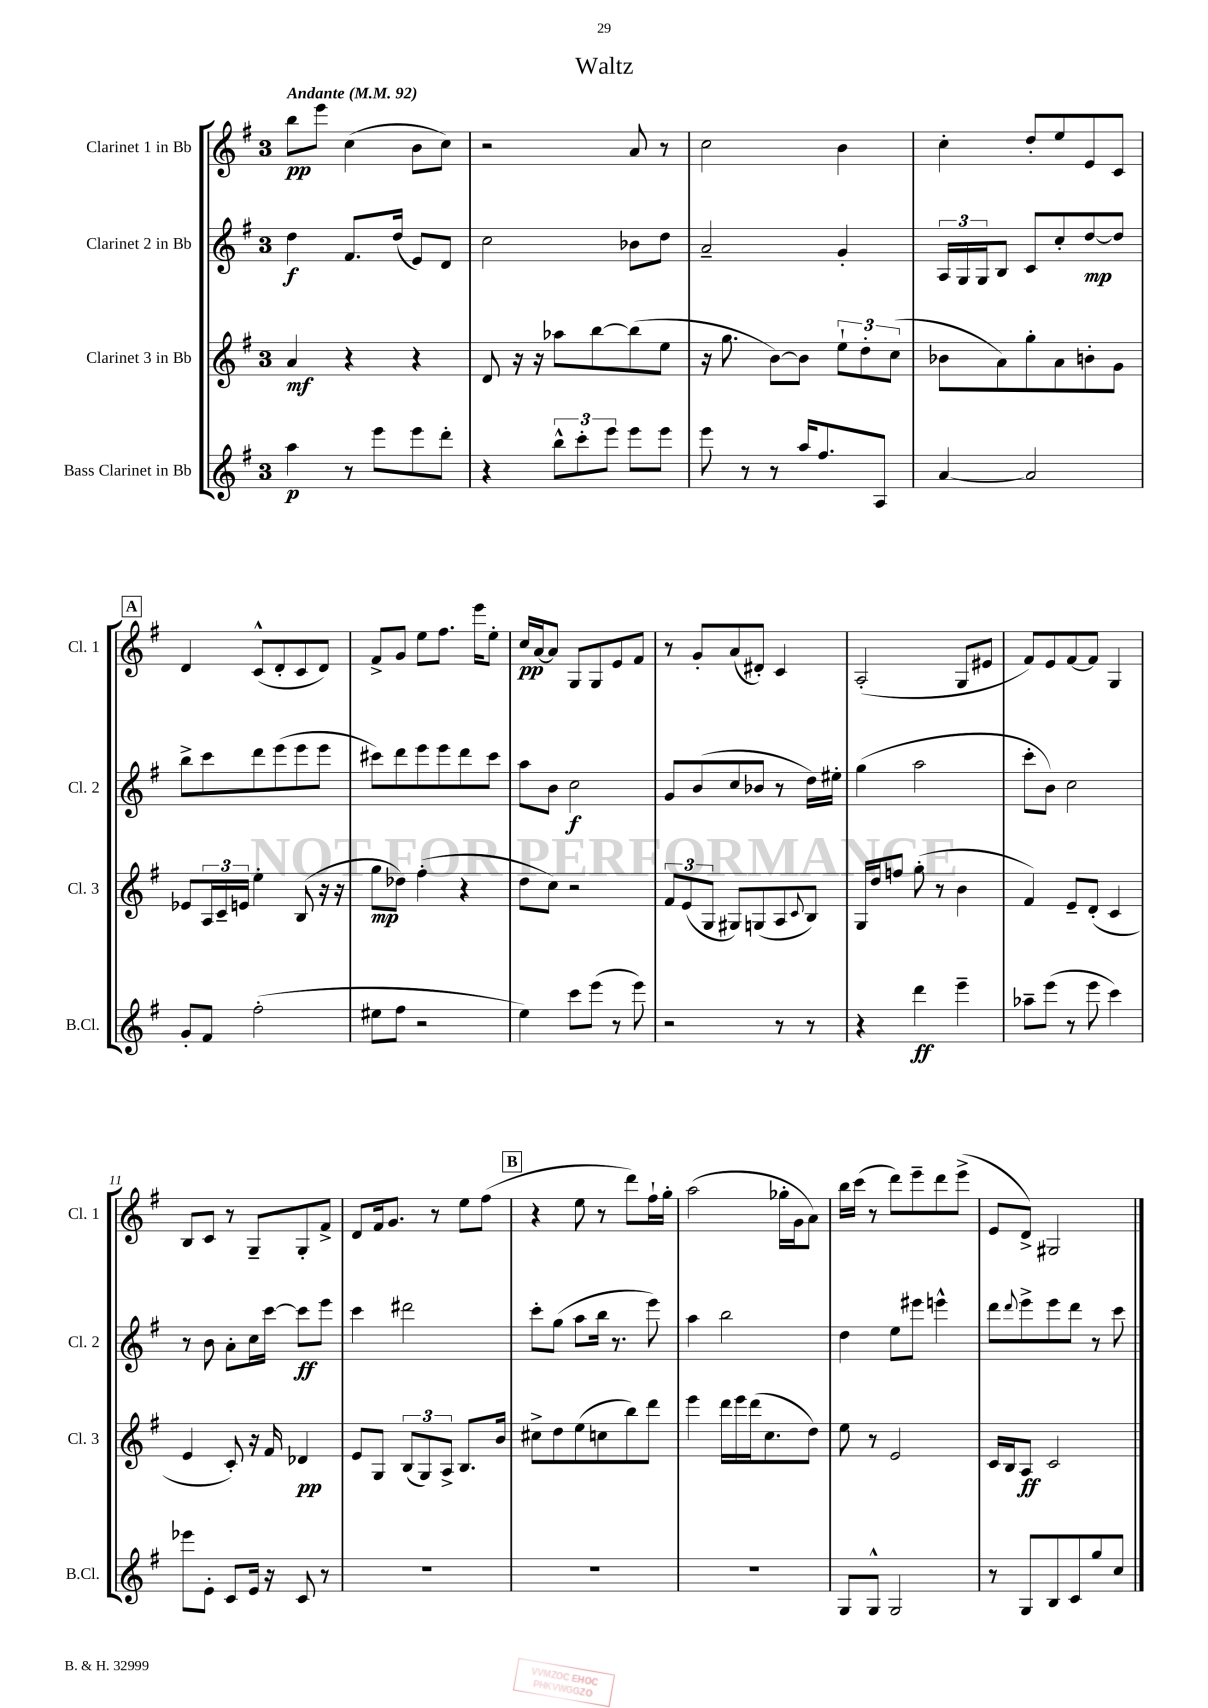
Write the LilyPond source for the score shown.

\header { title = "Waltz" }
<<
\new StaffGroup <<
\new Staff = "s0" \with { instrumentName = "Clarinet 1 in Bb" shortInstrumentName = "Cl. 1" } {
    \clef treble \key g \major \once \override Staff.TimeSignature.style = #'single-digit \time 3/4 \tempo "Andante" 4 = 92
    b''8\pp e'''8 c''4( b'8 c''8) |
    r2 a'8 r8 |
    c''2 b'4 |
    c''4-. d''8-. e''8 e'8 c'8 |
    \mark \markup { \box "A" } d'4 c'8-^( d'8-. c'8 d'8) |
    fis'8-> g'8 e''8 fis''8. e'''16 e''8-. |
    c''16\pp a'16~ a'8 g8 g8 e'8 fis'8 |
    r8 g'8-. a'8( dis'8-.) c'4 |
    a2-.( g8 eis'8 |
    fis'8) e'8 fis'8~ fis'8 g4 |
    b8 c'8 r8 g8-- g8-. fis'8-> |
    d'8 fis'16 g'8. r8 e''8 fis''8( |
    \mark \markup { \box "B" } r4 e''8 r8 d'''8) fis''16-! g''16-. |
    a''2( ges''16-. g'16 a'8) |
    b''16 c'''16( r8 d'''8) e'''8-- d'''8 e'''8->( |
    e'8 d'8->) gis2 \bar "|." |
}
\new Staff = "s1" \with { instrumentName = "Clarinet 2 in Bb" shortInstrumentName = "Cl. 2" } {
    \clef treble \key g \major \once \override Staff.TimeSignature.style = #'single-digit \time 3/4
    d''4\f fis'8. d''16( e'8) d'8 |
    c''2 bes'8 d''8 |
    a'2-- g'4-. |
    \tuplet 3/2 { a16 g16 g16 } b8 c'8 c''8-. d''8~\mp d''8 |
    \mark \markup { \box "A" } b''8-> c'''8 d'''8 e'''8( e'''8 e'''8 |
    cis'''8) d'''8 e'''8 e'''8 d'''8 cis'''8 |
    a''8 b'8 c''2\f |
    g'8 b'8( c''8 bes'8 r8 d''16) eis''16-. |
    g''4( a''2 |
    c'''8-. b'8) c''2 |
    r8 b'8 a'8-. c''16 c'''16~ c'''8\ff e'''8 |
    c'''4 dis'''2 |
    \mark \markup { \box "B" } c'''8-. g''8( a''8 b''16 r8. e'''8) |
    a''4 b''2 |
    d''4 e''8 eis'''8 e'''4-^ |
    d'''8 \appoggiatura { d'''8 } e'''8-> e'''8 d'''8 r8 c'''8 \bar "|." |
}
\new Staff = "s2" \with { instrumentName = "Clarinet 3 in Bb" shortInstrumentName = "Cl. 3" } {
    \clef treble \key g \major \once \override Staff.TimeSignature.style = #'single-digit \time 3/4
    a'4\mf r4 r4 |
    d'8 r16 r16 aes''8 b''8~ b''8( e''8 |
    r16 g''8. b'8~) b'8 \tuplet 3/2 { e''8-! d''8-. c''8( } |
    bes'8 a'8) g''8-. a'8 b'8-. g'8 |
    \mark \markup { \box "A" } ees'8 \tuplet 3/2 { a16 c'16-- e'16 } e''4-. b8( r16 r16 |
    g''8\mp des''8) fis''4-.( r4 |
    d''8 c''8) r2 |
    \tuplet 3/2 { fis'8 e'8( g8 } gis8) g8( a8 \appoggiatura { c'8 } b8) |
    g16 d''16 f''8 g''8-.( r8 b'4 |
    fis'4) e'8-- d'8-.( c'4 |
    e'4 c'8-.) r16 fis'16 des'4\pp |
    e'8 g8 \tuplet 3/2 { b8( g8) a8-> } b8. b'16 |
    \mark \markup { \box "B" } cis''8-> d''8 e''8( c''8 b''8) d'''8 |
    e'''4 d'''16 e'''16 d'''16( c''8. d''8) |
    e''8 r8 e'2 |
    c'16 b16 a8\ff c'2 \bar "|." |
}
\new Staff = "s3" \with { instrumentName = "Bass Clarinet in Bb" shortInstrumentName = "B.Cl." } {
    \clef treble \key g \major \once \override Staff.TimeSignature.style = #'single-digit \time 3/4
    a''4\p r8 e'''8 e'''8 d'''8-. |
    r4 \tuplet 3/2 { b''8-^ c'''8-. e'''8 } e'''8 e'''8 |
    e'''8 r8 r8 a''16 fis''8. a8 |
    a'4~ a'2 |
    \mark \markup { \box "A" } g'8-. fis'8 fis''2-.( |
    eis''8 fis''8 r2 |
    e''4) c'''8 e'''8( r8 e'''8) |
    r2 r8 r8 |
    r4 d'''4\ff e'''4-- |
    aes''8-- e'''8( r8 e'''8 c'''4) |
    ees'''8 e'8-. c'8 e'16 r16 c'8 r8 |
    R2. |
    \mark \markup { \box "B" } R2. |
    R2. |
    g8 g8-^ g2 |
    r8 g8 b8 c'8 g''8 c''8 \bar "|." |
}
>>
>>
